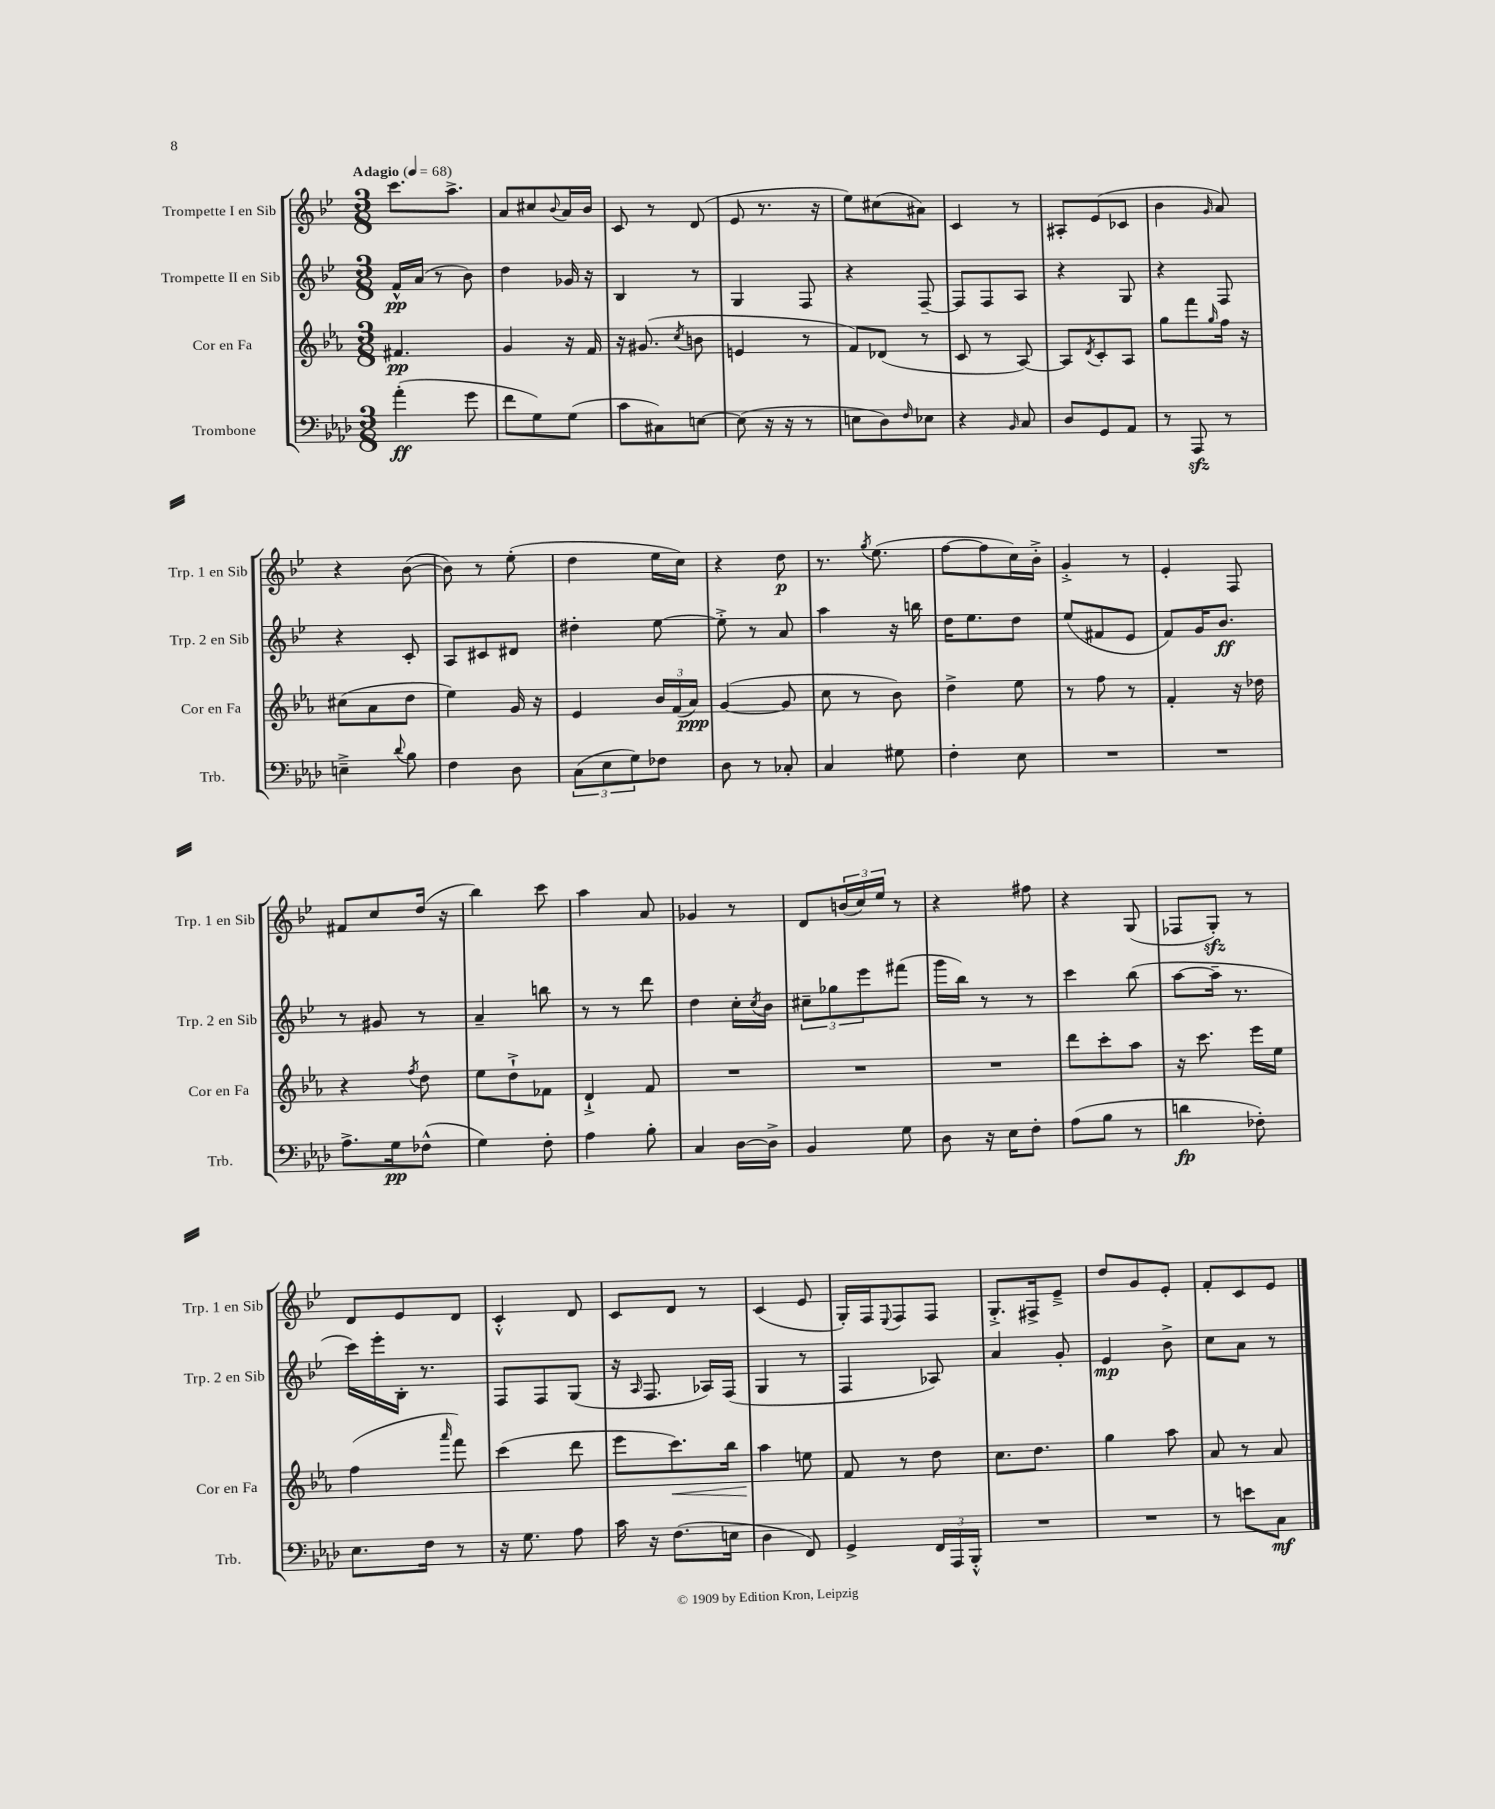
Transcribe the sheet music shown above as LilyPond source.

<<
\new StaffGroup <<
\new Staff = "s0" \with { instrumentName = "Trompette I en Sib" shortInstrumentName = "Trp. 1 en Sib" } {
    \clef treble \key bes \major \numericTimeSignature \time 3/8 \tempo "Adagio" 4 = 68
    c'''8. a''8.-> |
    a'8 cis''8 \appoggiatura { bes'8 } a'16 bes'16 |
    c'8 r8 d'8( |
    ees'8 r8. r16 |
    ees''8) cis''8( ais'8) |
    c'4 r8 |
    ais8-. ees'8( ces'8 |
    bes'4 \grace { g'16 } a'8) |
    r4 bes'8~( |
    bes'8) r8 ees''8-.( |
    d''4 ees''16 c''16) |
    r4 d''8\p |
    r8. \acciaccatura { g''8 } ees''8.( |
    f''8~ f''8 c''16) bes'16-.-> |
    g'4-.-> r8 |
    ees'4-. f8 |
    fis'8 c''8 d''16( r16 |
    bes''4) c'''8 |
    a''4 a'8 |
    ges'4 r8 |
    d'8 \tuplet 3/2 { b'16( c''16) ees''16 } r8 |
    r4 fis''8 |
    r4 g8( |
    fes8 g8-.\sfz) r8 |
    d'8 ees'8 d'8 |
    c'4-.-^ d'8 |
    c'8 d'8 r8 |
    c'4( ees'8 |
    g16-.) f16 \appoggiatura { ees8 } f8 f8 |
    g8.-.-> fis16-> ees'8---> |
    d''8 g'8 ees'8-. |
    f'8-. c'8 ees'8 \bar "|." |
}
\new Staff = "s1" \with { instrumentName = "Trompette II en Sib" shortInstrumentName = "Trp. 2 en Sib" } {
    \clef treble \key bes \major \numericTimeSignature \time 3/8
    f'16-^\pp a'16( r8 bes'8) |
    d''4 ges'16 r16 |
    bes4 r8 |
    g4 f8 |
    r4 f8~-- |
    f8 f8 a8 |
    r4 g8 |
    r4 f8 |
    r4 c'8-. |
    a8 cis'8 dis'8 |
    dis''4-. ees''8~ |
    ees''8-.-> r8 a'8 |
    a''4 r16 b''16 |
    d''16 ees''8. d''8 |
    ees''8( fis'8 ees'8 |
    f'8) g'16 bes'8.\ff |
    r8 gis'8 r8 |
    a'4-- b''8 |
    r8 r8 d'''8 |
    d''4 c''16-. \acciaccatura { c''8 } bes'16 |
    \tuplet 3/2 { cis''8-- ges''8 ees'''8 } fis'''8( |
    g'''16 bes''16) r8 r8 |
    c'''4 bes''8( |
    a''8~ a''16-- r8. |
    c'''16) ees'''16-. bes16-. r8. |
    f8 f8 g8( |
    r16 \grace { a16 } f8. aes16) f16( |
    g4 r8 |
    f4 aes8) |
    a'4 g'8-. |
    ees'4\mp bes'8-> |
    c''8 a'8 r8 \bar "|." |
}
\new Staff = "s2" \with { instrumentName = "Cor en Fa" shortInstrumentName = "Cor en Fa" } {
    \clef treble \key ees \major \numericTimeSignature \time 3/8
    fis'4.\pp |
    g'4 r16 f'16 |
    r16 gis'8.( \acciaccatura { c''8 } b'8 |
    e'4 r8 |
    f'8) des'8( r8 |
    c'8 r8 aes8~) |
    aes8 \acciaccatura { d'8 } c'8-. aes8 |
    g''8 f'''8 \grace { g''16 } f''16 r16 |
    cis''8( aes'8 d''8 |
    ees''4) g'16 r16 |
    ees'4 \tuplet 3/2 { bes'16 f'16( aes'16\ppp) } |
    g'4~( g'8 |
    c''8 r8 bes'8) |
    d''4-> ees''8 |
    r8 f''8 r8 |
    f'4-. r16 des''16 |
    r4 \acciaccatura { f''8 } d''8 |
    ees''8 d''8-!-> fes'8 |
    d'4-!-> f'8 |
    R4. |
    R4. |
    R4. |
    d'''8 c'''8-. aes''8 |
    r16 c'''8. ees'''16 ees''16 |
    f''4( \grace { aes'''16 } f'''8) |
    c'''4( d'''8 |
    ees'''8 c'''8.\<) bes''16 |
    aes''4\! e''8 |
    f'8 r8 d''8 |
    c''8. d''8. |
    g''4 aes''8 |
    aes'8 r8 aes'8 \bar "|." |
}
\new Staff = "s3" \with { instrumentName = "Trombone" shortInstrumentName = "Trb." } {
    \clef bass \key aes \major \numericTimeSignature \time 3/8
    aes'4-.\ff( g'8 |
    f'8 g8) g8( |
    c'8 cis8) e8~ |
    e8( r16 r16 r8 |
    e8 des8) \grace { f16 } ees8 |
    r4 \grace { bes,16 } c8 |
    des8 g,8 aes,8 |
    r8 aes,,8\sfz r8 |
    e4---> \appoggiatura { des'8 } bes8 |
    f4 des8 |
    \tuplet 3/2 { c8( ees8 g8) } fes8 |
    des8 r8 ces8-. |
    c4 gis8 |
    f4-. ees8 |
    R4. |
    R4. |
    aes8.-> g16\pp fes8-^( |
    g4) f8-. |
    aes4 bes8-. |
    c4 des16~ des16-> |
    bes,4 g8 |
    des8 r16 ees16 f8-. |
    aes8( bes8 r8 |
    d'4\fp fes8-.) |
    ees8. f16 r8 |
    r16 g8. aes8 |
    c'16 r16 f8.( e16 |
    des4 f,8) |
    g,4-> \tuplet 3/2 { f,16 aes,,16 bes,,16-.-^ } |
    R4. |
    R4. |
    r8 e'8 c8\mf \bar "|." |
}
>>
>>
\layout { \context { \Score \remove "Bar_number_engraver" } }
